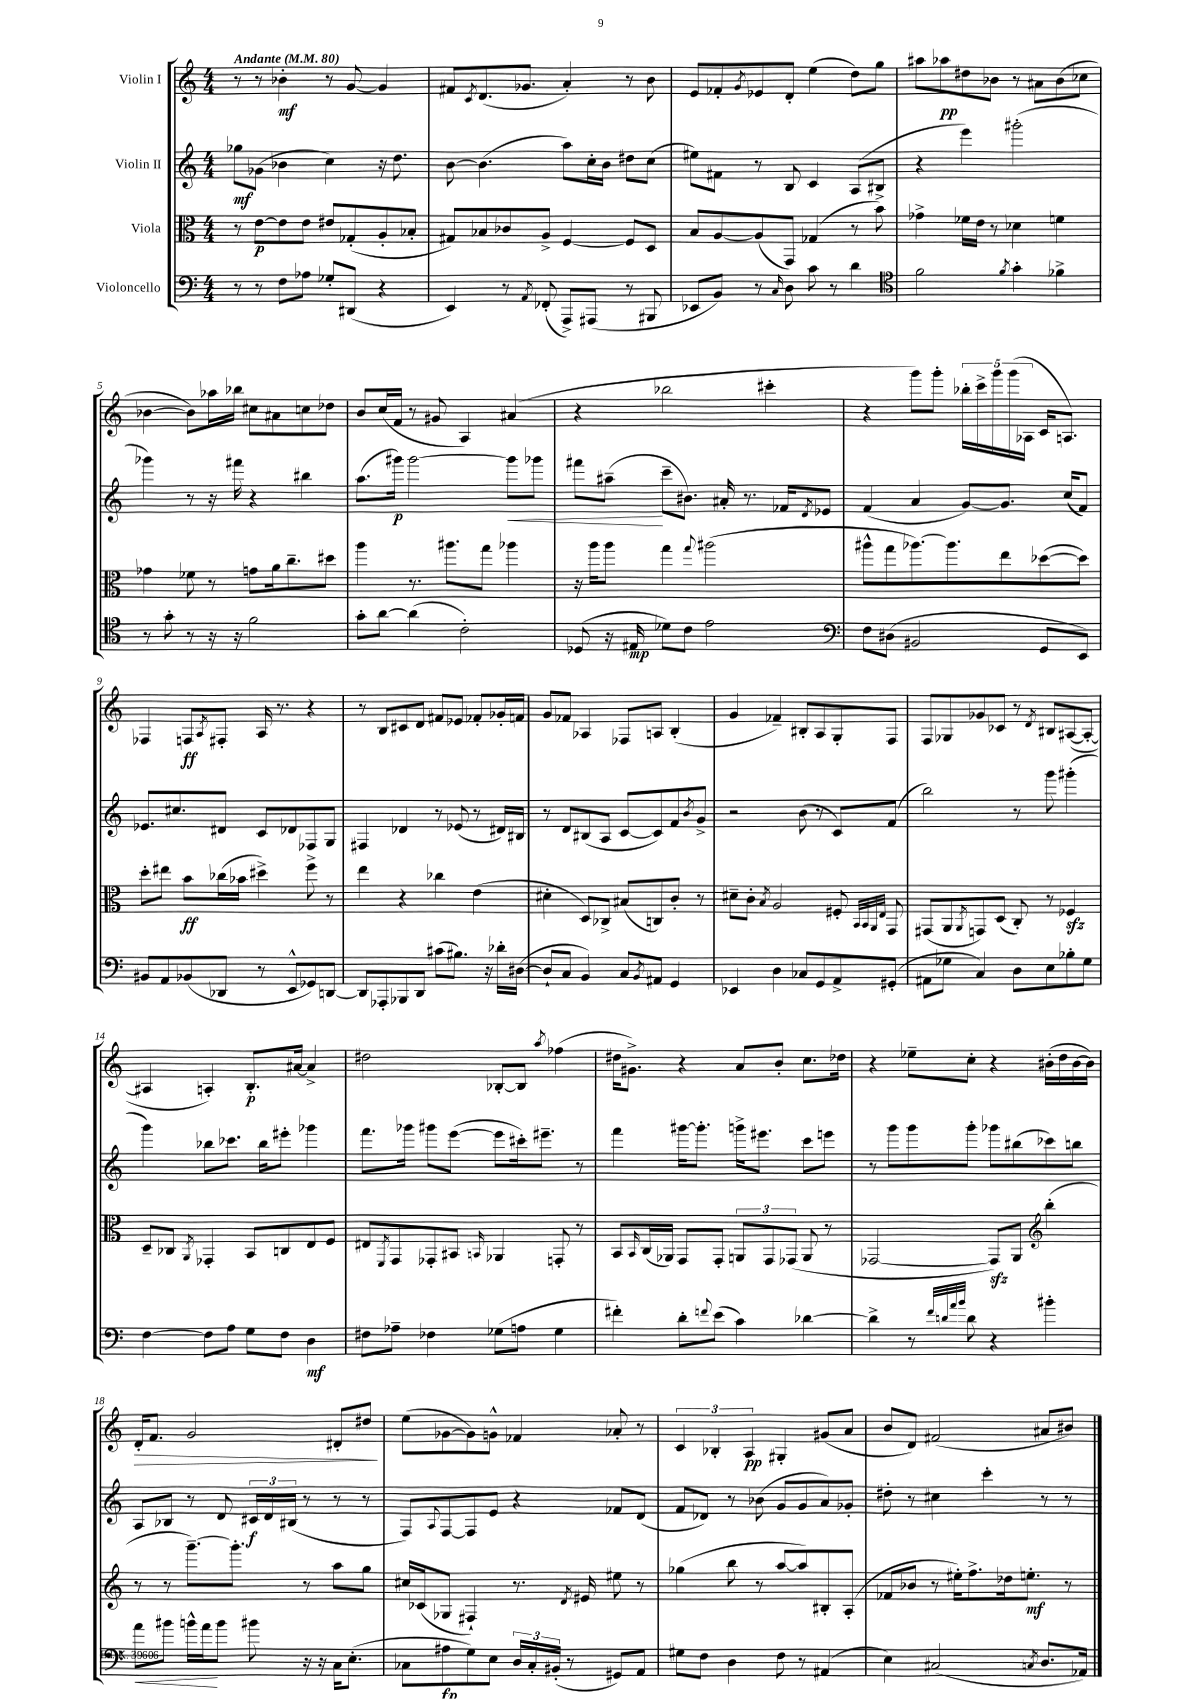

**kern	**dynam	**kern	**dynam	**kern	**dynam	**kern	**dynam
*part4	*part4	*part3	*part3	*part2	*part2	*part1	*part1
*staff4	*staff4	*staff3	*staff3	*staff2	*staff2	*staff1	*staff1
*I"Violoncello	*	*I"Viola	*	*I"Violin II	*	*I"Violin I	*
*clefF4	*	*clefC3	*	*clefG2	*	*clefG2	*
*k[]	*	*k[]	*	*k[]	*	*k[]	*
*M4/4	*	*M4/4	*	*M4/4	*	*M4/4	*
*MM80	*	*MM80	*	*MM80	*	*MM80	*
=1	=1	=1	=1	=1	=1	=1	=1
!	!	!	!	!	!	!LO:TX:a:B:t=Andante	!
8r	.	8r	.	8gg-X\L	mf	8r	.
8r	.	[8e\L	p	(8g-X\J	.	8r	.
8F\L	.	8e\]	.	4b-X\	.	4b-X'\	mf
8A-X\J	.	8e\J	.	.	.	.	.
8G-X'/L	.	8e#X/L	.	4cc\)	.	8r	.
(8DD#X/J	.	(8G-X'/	.	.	.	[8g/	.
4r	.	8A'/	.	16r	.	4g/]	.
.	.	.	.	8.dd\	.	.	.
.	.	8B-X'/J	.	.	.	.	.
=2	=2	=2	=2	=2	=2	=2	=2
4EE/)	.	8G#X/L)	.	[8b\	.	8f#X/L	.
.	.	.	.	.	.	8qc/	.
.	.	8B-X/	.	(4.b\]	.	(8.d/	.
8r	.	8c-X/	.	.	.	.	.
.	.	.	.	.	.	8.g-X/J	.
8qAA/	.	.	.	.	.	.	.
(8FF-X'/	.	8A^/J	.	.	.	.	.
8AAA^/L)	.	[4F/	.	8aa\L)	.	4a'/)	.
(8AAA#X/J	.	.	.	16cc'\L	.	.	.
.	.	.	.	16b\JJ	.	.	.
8r	.	8F/L]	.	8dd#X\L	.	8r	.
8BBB#X/	.	8D/J	.	(8cc\J	.	8b\	.
=3	=3	=3	=3	=3	=3	=3	=3
8EE-X/L	.	8B/L	.	8ee#X\L)	.	8e/L	.
8BB/J)	.	[8A/	.	8f#X\J	.	8f-X'/	.
.	.	.	.	.	.	8qg/	.
8r	.	(8A/]	.	8r	.	8e-X/	.
16qqC/	.	.	.	.	.	.	.
8D\	.	8GG/J)	.	8B/	.	8d'/J	.
8c\	.	(4G-X/	.	4c/	.	(4ee\	.
8r	.	.	.	.	.	.	.
4d\	.	8r	.	(8A/L	.	8dd\L)	.
.	.	8b\)	.	8B#X^/J	.	8gg\J	.
=4	=4	=4	=4	=4	=4	=4	=4
*clefC4	*	*	*	*	*	*	*
2f\	.	4g-X^\	.	4r	.	8aa#X\L	.
.	.	.	.	.	.	8aa-X\	pp
.	.	16f-X\LL	.	4eee\)	.	8dd#X\	.
.	.	16e\JJ	.	.	.	.	.
.	.	8r	.	.	.	8b-X\J	.
8qf/	.	.	.	.	.	.	.
4g'\	.	4d-X\	.	(2ggg#X'\	.	8r	.
.	.	.	.	.	.	8a#X\L	.
4f-X^\	.	4fn\	.	.	.	(8b-\	.
.	.	.	.	.	.	8cc-X\J	.
!!LO:LB:g=z
=5	=5	=5	=5	=5	=5	=5	=5
8r	.	4g-X\	.	4ggg-X\)	.	[4b-X\	.
8g'\	.	.	.	.	.	.	.
8r	.	8f-X\	.	8r	.	8b-\L])	.
16r	.	8r	.	16r	.	16aa-X\L	.
16r	.	.	.	16fff#X\	.	16bb-X\JJ	.
2f\	.	8gn\L	.	4r	.	8cc#X\L	.
.	.	16a\k	.	.	.	8a#X\	.
.	.	8.cc~\	.	.	.	.	.
.	.	.	.	4bb#X\	.	8ccn\	.
.	.	8dd#X\J	.	.	.	8dd-X\J	.
=6	=6	=6	=6	=6	=6	=6	=6
8g'\L	.	4aa\	.	(8.aa\L	.	8b/L	.
[8a\J	.	.	.	.	.	(16cc/L	.
.	.	.	.	16ggg#X\Jk)	p	16f/JJ	.
(4a\]	.	8.r	.	[2ggg#\	.	8r	.
.	.	.	.	.	.	8g#X/	.
.	.	8.aa#X\L	.	.	.	.	.
2c'\)	.	.	.	.	.	4A/)	.
.	.	8gg\J	.	.	.	.	.
!	!	!	!	!	!LO:HP:b	!	!
.	.	4aa-X\	.	8ggg#\L]	<	(4a#X/	.
.	.	.	.	8ggg-X\J	.	.	.
=7	=7	=7	=7	=7	=7	=7	=7
(8D-X/	.	16r	.	8fff#X\L	.	4r	.
.	.	16aa\KL	.	.	.	.	.
16r	.	8aa\J	.	(8aa#X~\J	.	.	.
16E#X/	mp	.	.	.	.	.	.
8d-X\L)	.	4gg\	.	8ccc~\L	[	2bb-X\	.
8c\J	.	.	.	8.b#X\J)	.	.	.
.	.	8qqgg/	.	.	.	.	.
2e\	.	(2aa#X\	.	.	.	.	.
.	.	.	.	16a#X'/	.	.	.
.	.	.	.	8.r	.	.	.
.	.	.	.	.	.	4ccc#X'\	.
.	.	.	.	16f-X/KL	.	.	.
.	.	.	.	8qd/	.	.	.
.	.	.	.	8e-X/J	.	.	.
=8	=8	=8	=8	=8	=8	=8	=8
*clefF4	*	*	*	*	*	*	*
8F\L	.	8aa#X^^\L	.	(4f/	.	4r	.
(8D#X\J	.	8gg\	.	.	.	.	.
2BB#X/	.	[8.aa-X\)	.	4a/	.	8ggg\L)	.
.	.	.	.	.	.	8ggg'\J	.
.	.	8.aa-\]	.	.	.	.	.
.	.	.	.	[8g/L)	.	20bb-X'\LL	.
.	.	.	.	.	.	20ccc^\	.
.	.	.	.	.	.	20ggg\	.
.	.	8ee\	.	8.g/J]	.	.	.
.	.	.	.	.	.	(20ggg\	.
.	.	.	.	.	.	20A-X\JJ	.
8GG/L	.	([8dd-X\	.	.	.	16c/KL	.
.	.	.	.	(16cc/KL	.	8.An/J)	.
8EE/J)	.	8dd-\J])	.	8f/J)	.	.	.
!!LO:LB:g=z
=9	=9	=9	=9	=9	=9	=9	=9
8BB#X/L	.	8dd'\L	.	8.e-X/L	.	4F-X/	.
8AA/	.	8ee#X\J	.	.	.	.	.
.	.	.	.	8.cc#X/	.	.	.
(8BB-X/	.	8b\L	ff	.	.	8Fn/L	ff
.	.	.	.	.	.	8qA/	.
8DD-X/J	.	(16cc-X\L	.	8d#X/J	.	8F#X'/J	.
.	.	16b-X\JJ	.	.	.	.	.
8r	.	4dd#X^\)	.	8c/L	.	16A/	.
.	.	.	.	.	.	8.r	.
8EE^^/L	.	.	.	8d-X/	.	.	.
8GG-X/)	.	8ff^\	.	8F-X/	.	4r	.
[8DDn/J	.	8r	.	8G/J	.	.	.
=10	=10	=10	=10	=10	=10	=10	=10
8DD/L]	.	4ee\	.	4F#X/	.	8r	.
8AAA-X'/	.	.	.	.	.	8B/L	.
8BBB-X/	.	4r	.	4d-X/	.	8c#X/	.
8DD/J	.	.	.	.	.	8d/J	.
(8c#X\L	.	4cc-X\	.	8r	.	8f#X/L	.
8.B#X\J)	.	.	.	(8e-X/	.	8e-X/J	.
.	.	(4e\	.	8r	.	8f-X'/L	.
16r	.	.	.	.	.	.	.
16d-X'\LL	.	.	.	16d#X/LL)	.	16g-X'/L	.
([16D#X\JJ	.	.	.	16B#X/JJ	.	16fn/JJ	.
=11	=11	=11	=11	=11	=11	=11	=11
8D#`/L]	.	4d#X'\	.	8r	.	8g/L	.
8C/J	.	.	.	8d/L	.	8f-X/J	.
4BB/)	.	8D/L)	.	(8B#X/	.	4A-X/	.
.	.	8C-X^/J	.	8A/J	.	.	.
8C/L	.	(8B#X/L	.	[8c/L	.	8F-X/L	.
8qBB/	.	.	.	.	.	.	.
8AA#X/J	.	8Cn/)	.	8c/])	.	8An/J	.
4GG/	.	8c'/J	.	8f/	.	(4B'/	.
.	.	.	.	8qb/	.	.	.
.	.	8r	.	8g^/J	.	.	.
=12	=12	=12	=12	=12	=12	=12	=12
4EE-X/	.	8d#X~\L	.	2r	.	4g/	.
.	.	8c'\J	.	.	.	.	.
.	.	8qB/	.	.	.	.	.
4D\	.	2A/	.	.	.	4f-X~/)	.
8C-X/L	.	.	.	(8b\	.	8B#X'/L	.
8GG/	.	.	.	8r	.	8A/	.
8AA^/	.	8F#X'/	.	8c/L)	.	8G'/	.
.	.	32qqBB/LLL	.	.	.	.	.
.	.	32qqBB/	.	.	.	.	.
.	.	32qqAA/	.	.	.	.	.
.	.	32qqE/JJJ	.	.	.	.	.
(8GG#X'/J	.	8GG/	.	(8f/J	.	8F/J	.
=13	=13	=13	=13	=13	=13	=13	=13
8AA#X\L	.	(8GG#X/L	.	2bb\)	.	8F/L	.
8G-X\J	.	8AA/	.	.	.	8G-X/	.
.	.	8qAA/	.	.	.	.	.
4C/)	.	8GGn/)	.	.	.	8g-X/	.
.	.	(8D/J	.	.	.	8c-X/J	.
8D\L	.	8C'/)	.	8r	.	8r	.
.	.	.	.	.	.	8qd/	.
8E\	.	8r	.	8ggg\	.	8B#X/L	.
8B-X'\	.	4F-Xzz/	.	(4ggg#X'\	.	([8A#X/	.
8G-\J	.	.	.	.	.	8A#'/J_	.
!!LO:LB:g=z
=14	=14	=14	=14	=14	=14	=14	=14
[4F\	.	8D~/L	.	4ggg\)	.	4A#X/]	.
.	.	8C-X/J	.	.	.	.	.
.	.	8qAA/	.	.	.	.	.
8F\L]	.	4GG-X'/	.	8bb-X\L	.	4An'/)	.
8A\J	.	.	.	8.ccc-X\J	.	.	.
8G\L	.	8BB/L	.	.	.	8.B'/L	p
.	.	.	.	16bb-\KL	.	.	.
8F\J	.	8Cn/	.	8eee#X'\J	.	.	.
.	.	.	.	.	.	[16a#X/Jk	.
4D\	mf	8E/	.	4ggg-X\	.	4a#^/]	.
.	.	8F/J	.	.	.	.	.
=15	=15	=15	=15	=15	=15	=15	=15
8F#X\L	.	8E#X/L	.	8.fff\L	.	2dd#X\	.
.	.	8qFF/	.	.	.	.	.
8A-X~\J	.	8GG/	.	.	.	.	.
.	.	.	.	16ggg-X\Jk	.	.	.
4F-X\	.	8GG-X'/	.	8ggg#X\L	.	.	.
.	.	8BB#X/J	.	([8eee\J	.	.	.
.	.	16qqBBn/	.	.	.	.	.
(8G-X\L	.	4AA-X/	.	8eee\L]	.	[8B-X'/L	.
8An\J	.	.	.	16ccc#X'\k)	.	8B-/J]	.
.	.	.	.	8.eee#X~\J	.	.	.
.	.	.	.	.	.	8qaa/	.
4G-\	.	8GGn'/	.	.	.	(4ff-X\	.
.	.	8r	.	8r	.	.	.
=16	=16	=16	=16	=16	=16	=16	=16
4f#X'\)	.	8BB/L	.	4fff\	.	16dd#X\KL	.
.	.	.	.	.	.	8.g#X^\J)	.
.	.	16qqBB/	.	.	.	.	.
.	.	(16C/L	.	.	.	.	.
.	.	16AA-X/JJ)	.	.	.	.	.
8d'\L	.	8GG/L	.	[16ggg#X\KL	.	4r	.
.	.	.	.	8.ggg#'\J]	.	.	.
8qqfn/	.	.	.	.	.	.	.
(8e\J	.	8GG'/J	.	.	.	.	.
4c\)	.	12AAn/L	.	16gggn^\KL	.	8a/L	.
.	.	.	.	8.eee#X\J	.	.	.
.	.	12GG/	.	.	.	.	.
.	.	.	.	.	.	8b'/J	.
.	.	(12GG-X/J	.	.	.	.	.
[4d-X\	.	8AA/	.	8ccc\L	.	8.cc\L	.
.	.	8r	.	8eeen\J	.	.	.
.	.	.	.	.	.	16dd-X\Jk	.
=17	=17	=17	=17	=17	=17	=17	=17
4d-^\]	.	[2GG-X/	.	8r	.	4r	.
.	.	.	.	8ggg\L	.	.	.
8r	.	.	.	8ggg\	.	8ee-X~\L	.
32qqf/LLL	.	.	.	.	.	.	.
32qqdn/	.	.	.	.	.	.	.
32qqa/	.	.	.	.	.	.	.
32qqb/JJJ	.	.	.	.	.	.	.
8d\	.	.	.	8ggg'\J	.	8cc'\J	.
4r	.	8GG-zz/L])	.	8ggg-X\L	.	4r	.
.	.	8AA/J	.	(8bb#X\	.	.	.
*	*	*clefG2	*	*	*	*	*
4b#X'\	.	(4bb'\	.	8ccc-X\)	.	(16b#X'\LL	.
.	.	.	.	.	.	16dd\	.
.	.	.	.	8bbn\J	.	[16b#\	.
.	.	.	.	.	.	16b#\JJ])	.
!!LO:LB:g=z
=18	=18	=18	=18	=18	=18	=18	=18
!	!LO:HP:b	!	!	!	!	!	!LO:HP:b
8a\L	<	8r	.	8A/L	.	16d'/KL	>
.	.	.	.	.	.	8.f/J	.
8b#X\J	.	8r	.	8B-X/J	.	.	.
16bn^^\LL	.	[8.ggg~\L)	.	8r	.	2g/	.
16a\J	.	.	.	.	.	.	.
8b\J	[	.	.	8d/	.	.	.
.	.	8.ggg'\J]	.	.	.	.	.
8b#X\	.	.	.	24c#X/LL	f	.	.
.	.	.	.	24d/	.	.	.
.	.	.	.	(24B#X/JJ	.	.	.
16r	.	8r	.	8r	.	.	.
16r	.	.	.	.	.	.	.
16C\KL	.	8aa\L	.	8r	.	8d#X'/L	.
(8.E'\J	.	.	.	.	.	.	.
.	.	8gg\J	.	8r	.	8dd#X/J	.
.	.	.	.	.	.	.	]
=19	=19	=19	=19	=19	=19	=19	=19
8C-X\L	.	16cc#X/LL	.	8F/L)	.	(8ee\L	.
.	.	(16c-X/J	.	.	.	.	.
.	.	.	.	8qqA/	.	.	.
8A#X\	fp	8G-X/J	.	[8F/	.	[8g-X\	.
8G\)	.	4F#X`/)	.	8F/]	.	8g-\])	.
8E\J	.	.	.	8e/J	.	8gn^^\J	.
24D/LL	.	8.r	.	4r	.	4f-X/	.
24C-'/	.	.	.	.	.	.	.
(24BB#X'/JJ	.	.	.	.	.	.	.
8r	.	.	.	.	.	.	.
.	.	8qd/	.	.	.	.	.
.	.	16e#X/	.	.	.	.	.
8GG#X/L)	.	8ee#X\	.	8f-X/L	.	8a-X'/	.
8AA/J	.	8r	.	(8d/J	.	8r	.
=20	=20	=20	=20	=20	=20	=20	=20
8G#X\L	.	(4gg-X\	.	8f/L	.	6c/	.
8F\J	.	.	.	8d-X/J)	.	.	.
.	.	.	.	.	.	6B-X'/	.
4D\	.	8bb\	.	8r	.	.	.
.	.	.	.	.	.	6A/	pp
.	.	8r	.	(8b-X\	.	.	.
8F\	.	[8aa/L	.	8g/L	.	4G#X'/	.
8r	.	8aa/])	.	8g/	.	.	.
(4AA#X/	.	8B#X'/	.	8a/)	.	(8g#X/L	.
.	.	(8A'/J	.	8g-X'/J	.	8a/J	.
=21	=21	=21	=21	=21	=21	=21	=21
4E\)	.	8f-X/L	.	8dd#X'\	.	8b/L	.
.	.	8b-X/J	.	8r	.	8d/J)	.
(2C#X/	.	8r	.	4cc#X\	.	(2f#X/	.
.	.	16ee#X'\KL)	.	.	.	.	.
.	.	8.ff^\	.	.	.	.	.
.	.	.	.	4ccc'\	.	.	.
.	.	16dd-X\k	.	.	.	.	.
.	.	8.een'\J	mf	.	.	.	.
8qCn/	.	.	.	.	.	.	.
8.D/L	.	.	.	8r	.	8a#X/L	.
.	.	8r	.	8r	.	8b#X/J)	.
16AA-X/Jk)	.	.	.	.	.	.	.
==	==	==	==	==	==	==	==
*-	*-	*-	*-	*-	*-	*-	*-
